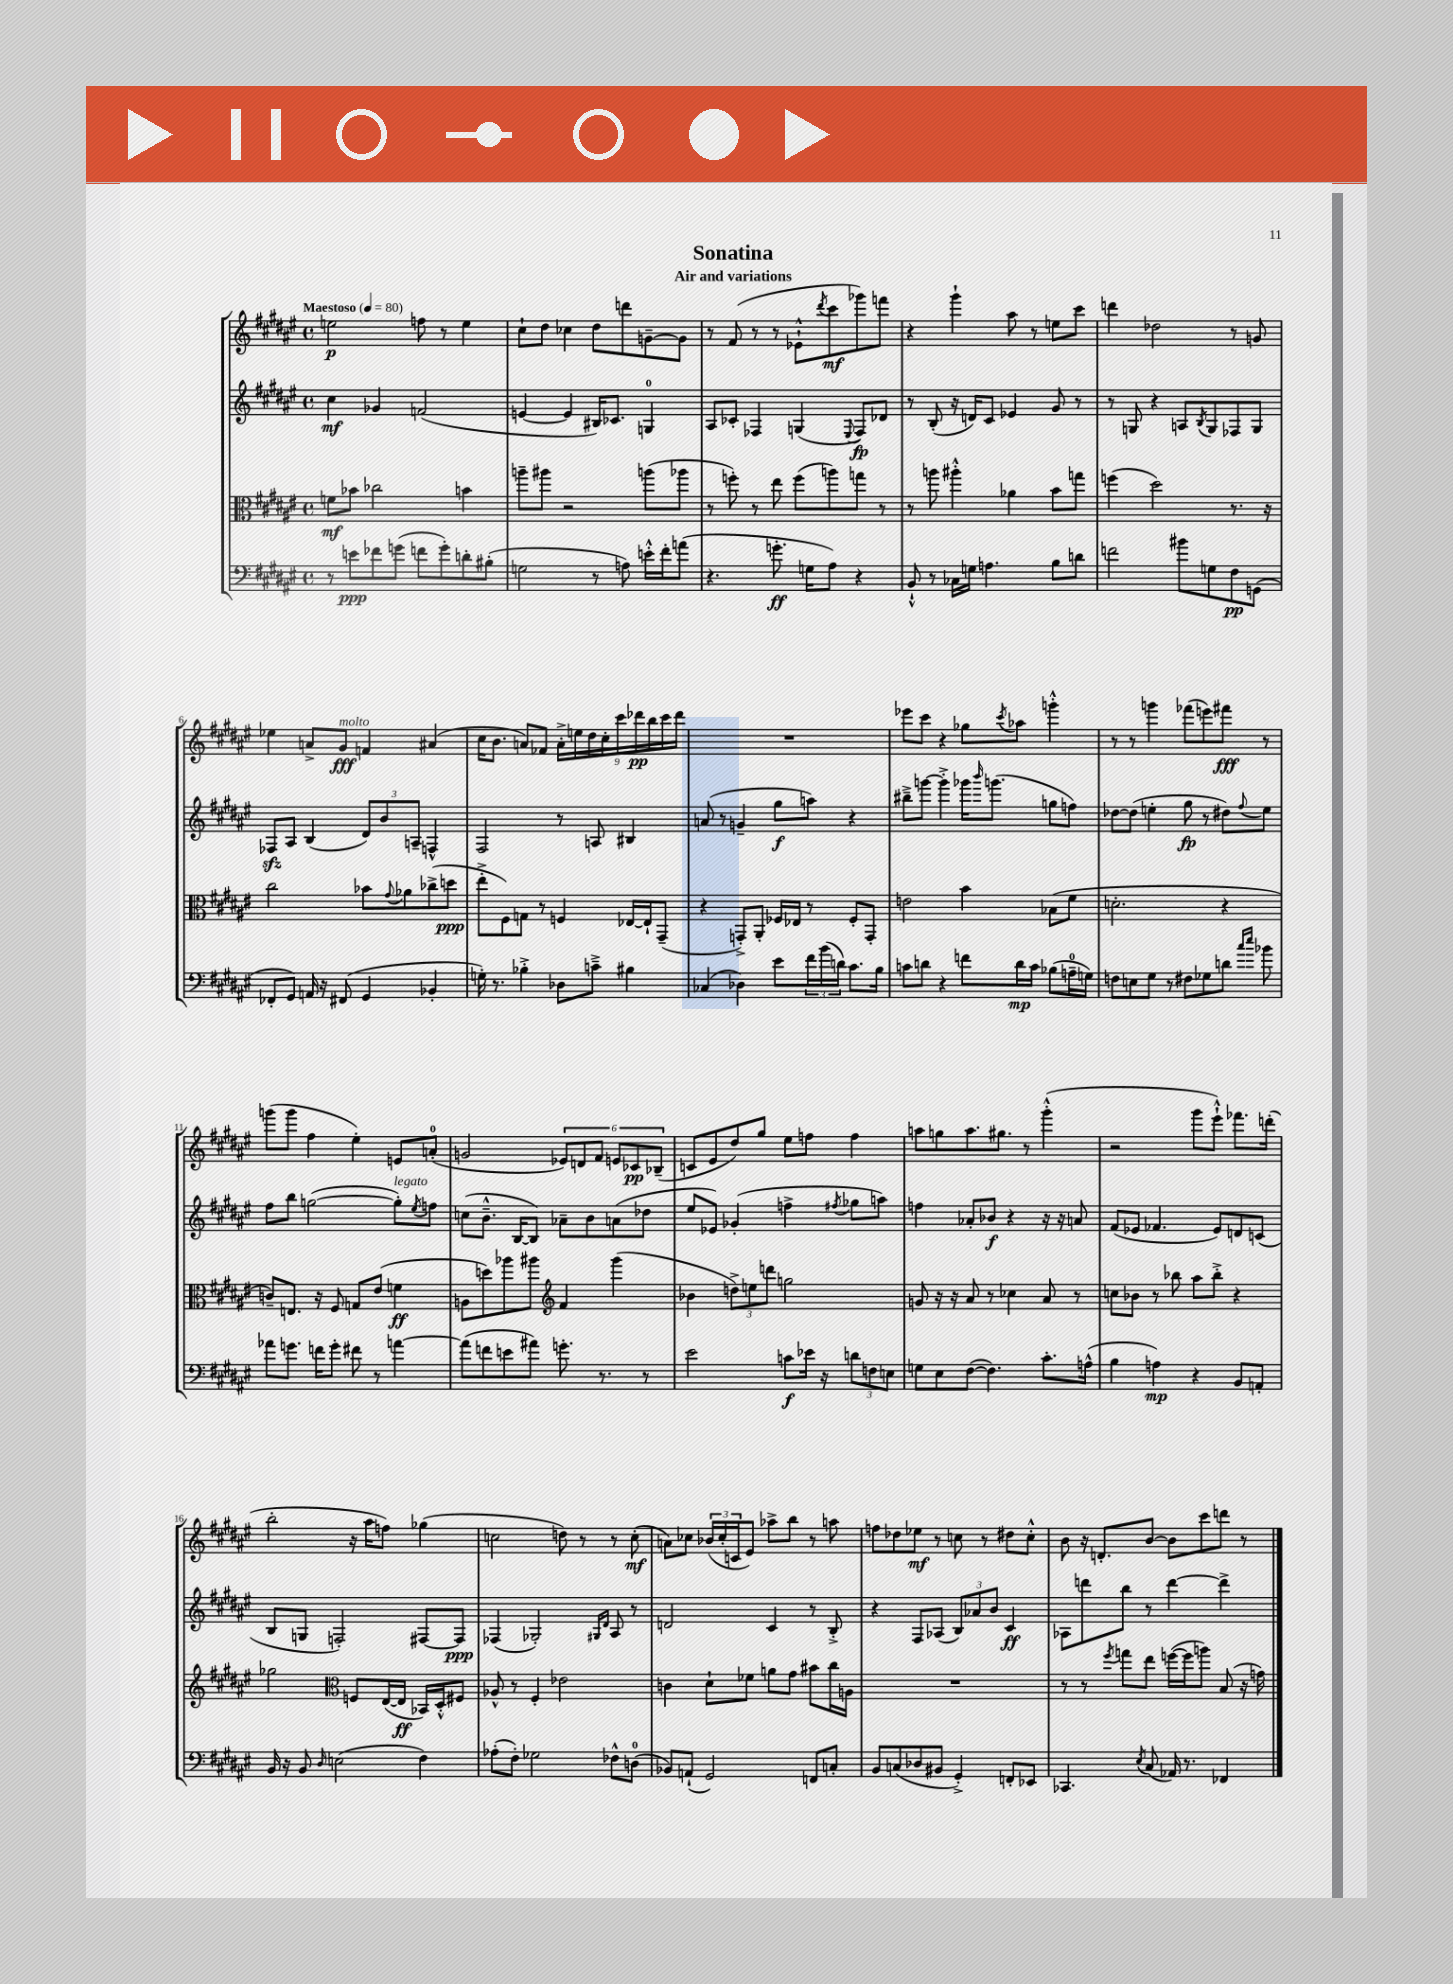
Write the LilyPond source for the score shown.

\header { title = "Sonatina" subtitle = "Air and variations" }
<<
\new StaffGroup <<
\new Staff = "s0" {
    \clef treble \key fis \major \defaultTimeSignature \time 4/4 \tempo "Maestoso" 4 = 80
    e''2\p f''8 r8 e''4 |
    cis''8-! dis''8 ces''4 dis''8 d'''8 g'8~-- g'8 |
    r8 fis'8( r8 r8 ees'8-!-^ \acciaccatura { dis'''8 } cis'''8\mf ges'''8) f'''8 |
    r4 gis'''4-! ais''8 r8 e''8 cis'''8 |
    d'''4 des''2 r8 g'8 |
    ees''4 a'8-> gis'8\fff^\markup { \italic "molto" } f'4 ais'4( |
    cis''16 b'8. a'8) fes'8 \tuplet 9/8 { a'16-.-> e''16 dis''16 cis''16-. cis'''16 des'''16\pp b''16 cis'''16 des'''16 } |
    R1 |
    ees'''8 cis'''8 r4 ges''8 \acciaccatura { cis'''8 } aes''8 g'''4-.-^ |
    r8 r8 g'''4 fes'''8( e'''8) fis'''8\fff r8 |
    g'''8( g'''8 fis''4 eis''4-.) e'8 a'8-0-.( |
    g'2 \tuplet 6/4 { ees'8) d'8 fis'8 e'8 ces'8\pp bes8--( } |
    c'8 eis'8 dis''8) gis''8 eis''8 f''8 f''4 |
    a''8 g''8 a''8. gis''8. r8 gis'''4-.-^( |
    r2 gis'''8 eis'''8-!-^) fes'''8. d'''16-.( |
    b''2-. r16 ais''16 f''8) ges''4( |
    c''2 d''8) r8 r8 c''8-.\mf( |
    a'8) ces''8 \tuplet 3/2 { bes'16( ces''16-. c'16 } eis'8) aes''8-> b''8 r8 a''8 |
    f''8 des''8 ees''8\mf r8 c''8 r8 dis''8 c''8-.-^ |
    b'8 r16 d'8.-. b'8~ b'8 cis'''8 d'''8 r8 \bar "|." |
}
\new Staff = "s1" {
    \clef treble \key fis \major \defaultTimeSignature \time 4/4
    cis''4\mf ges'4 f'2( |
    e'4~ e'4 bis16) ces'8. g4-0 |
    ais8 ces'8-. fes4 g4( \appoggiatura { eis8 } fes8\fp) des'8 |
    r8 b8-.( r16 d'16) cis'8 ees'4 gis'8 r8 |
    r8 g8 r4 a8 \acciaccatura { b8 } g8 fes8 g8 |
    fes8\sfz ais8 b4( \tuplet 3/2 { dis'8) b'8 a8-- } f4-^ |
    fis2 r8 a8 bis4 |
    a'8( r8 g'4-- gis''8\f a''8) r4 |
    bis''8---> g'''8~ g'''4-.-> ges'''16 \grace { b'''16 } g'''8.( g''8 f''8) |
    des''8~ des''8( e''4-. gis''8\fp r8 dis''8) \appoggiatura { fis''8 } e''8 |
    fis''8 b''8 g''2~( g''8-.^\markup { \italic "legato" }) \acciaccatura { eis''8 } f''8 |
    c''8( b'8.---^ b16~ b8) aes'8-- b'8 a'8( des''8 |
    eis''8 ees'8) ges'4-.( f''4-> \acciaccatura { fis''8 } ges''8 a''8) |
    f''4 aes'8-. bes'8\f r4 r16 r16 a'8 |
    fis'8( ees'8 fes'4. ees'8) d'8 c'8( |
    b8 g8 f2-.) fis8~ fis8\ppp |
    fes4( ges2-.) \grace { gis16 dis'16 } ais8 r8 |
    d'2 cis'4 r8 b8-.-> |
    r4 fis8 aes8( \tuplet 3/2 { b8) aes'8 b'8 } cis'4\ff |
    aes8 d'''8 b''8 r8 d'''4~ d'''4-> \bar "|." |
}
\new Staff = "s2" {
    \clef alto \key fis \major \defaultTimeSignature \time 4/4
    f'8\mf bes'8 ces''2 b'4 |
    a''8-- ais''8 r2 a''8( aes''8 |
    r8 f''8-.) r8 eis''8 f''8( a''8) g''8 r8 |
    r8 a''8 ais''4-.-^ aes'4 b'8 g''8 |
    f''4( dis''2) r8. r16 |
    cis''2 bes'8 \appoggiatura { gis'8 } aes'8 ces''8->( d''8\ppp |
    eis''8-.-> fis8) g8 r8 f4 ees16~ ees16-! gis,8--( |
    r4 g,8-.->) ais,8-. fes16 ees16 r8 fes8-. g,8-. |
    e'2 b'4 bes8( fis'8 |
    d'2.-. r4 |
    c'8--) e8. r16 fis8 g8 eis'8( f'4\ff |
    a8 d''8) aes''8 ais''8 \clef treble fis'4 gis'''4( |
    bes'4 \tuplet 3/2 { d''8->) e''8 d'''8 } g''2 |
    g'8 r16 r16 ais'8 r8 ces''4 ais'8 r8 |
    c''8 bes'8 r8 bes''8 ais''8 bes''8-.-> r4 |
    ges''2 \clef alto f8 eis16~( eis16\ff bes,16) dis16-.-^ fis8 |
    aes8-^ r8 fis4-. ees'2 |
    c'4 dis'8-! fes'8 a'8 gis'8 bis'8 cis''16 a16 |
    R1 |
    r8 r8 \acciaccatura { fis''8 } g''8 eis''8 f''16~( f''16 a''8) b8( r16 g'16) \bar "|." |
}
\new Staff = "s3" {
    \clef bass \key fis \major \defaultTimeSignature \time 4/4
    r8 e'8\ppp fes'8 g'8( f'8 g'8-.) d'8-. bis8-.( |
    g2 r8 a8) e'16-.-^ fis'16-. a'8( |
    r4. g'8.-.\ff g16 ais8) r4 |
    b,8-!-^ r8 ces16 g16 a4. b8 d'8 |
    f'2 bis'8 g8 fis8\pp g,8( |
    fes,8-. gis,8) a,16 r16 fis,8( gis,4 bes,4-. |
    g16-.) r8. bes4-.-> des8 c'8---> bis4 |
    ces4( des4) eis'8 \tuplet 3/2 { fis'16 b'16( d'16) } cis'8. b16 |
    c'8 d'8 r4 f'8 d'16\mp c'16 bes8( a16-0-- g16) |
    f8 e8 gis8 r8 fis8 ges8 d'8 \grace { cis''16 eis''16 } bes'8 |
    aes'8 g'8. f'16 g'8-. fis'8 r8 a'4~ |
    a'8( f'8 e'8 ais'8) g'8.-. r8. r8 |
    eis'2 c'8\f ees'16 r16 \tuplet 3/2 { d'8 f8 e8 } |
    g8 eis8 fis8~( fis4.) cis'8.-. a16-^( |
    b4 a4\mp) r4 b,8 a,8-. |
    b,16 r16 b,8 \grace { dis16 } e2( fis4) |
    aes8-.( fis8-.) ges2 fes8-^ d8-0( |
    bes,8) a,8-!( gis,2) f,8 c8-. |
    b,8 c8( des8 bis,8 gis,4-.->) f,8-. ees,8 |
    ces,4. \acciaccatura { eis8 } cis8( aes,16) r8. fes,4 \bar "|." |
}
>>
>>
